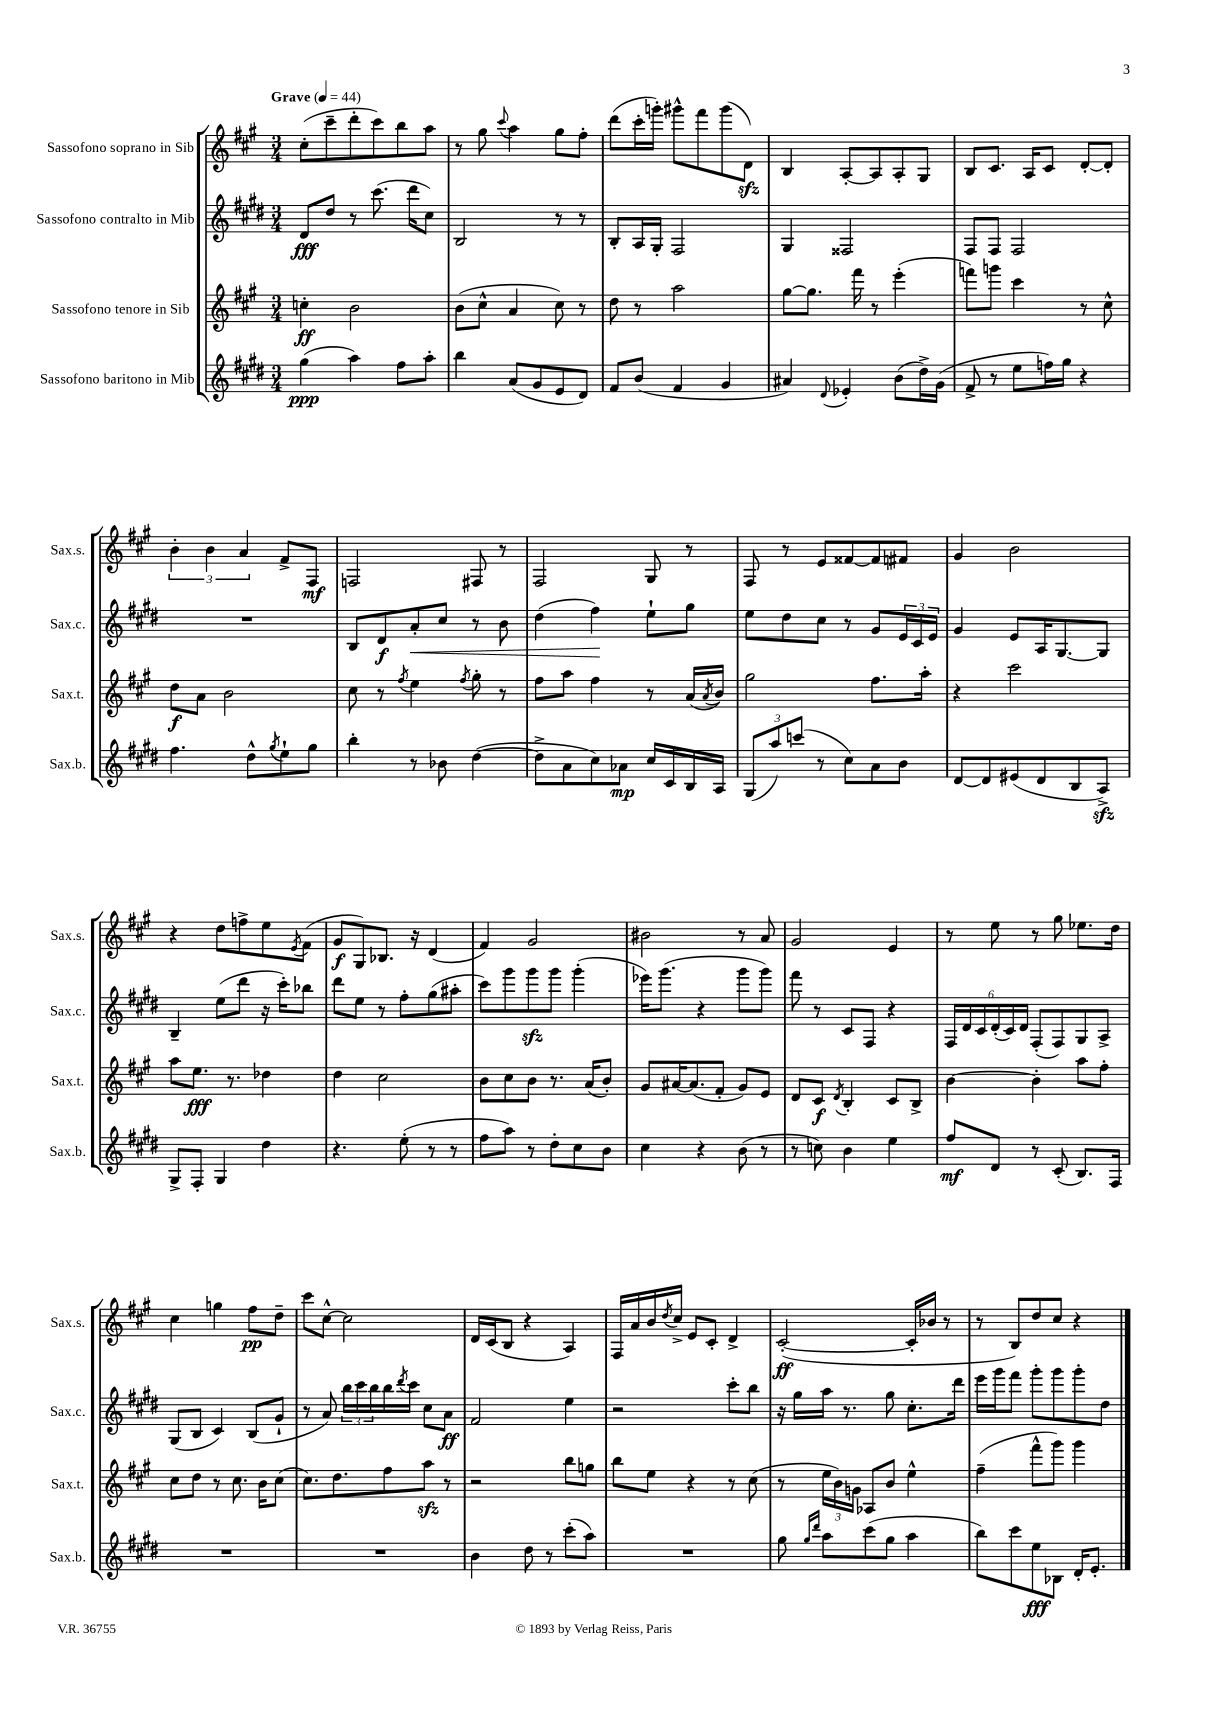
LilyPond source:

<<
\new StaffGroup <<
\new Staff = "s0" \with { instrumentName = "Sassofono soprano in Sib" shortInstrumentName = "Sax.s." } {
    \clef treble \key a \major \numericTimeSignature \time 3/4 \tempo "Grave" 4 = 44
    cis''8-.( cis'''8-- d'''8-. cis'''8) b''8 a''8 |
    r8 gis''8 \appoggiatura { cis'''8 } a''4 gis''8 fis''8-. |
    d'''8( cis'''16-. g'''16-.) gis'''8-^ fis'''8 gis'''8( d'8\sfz) |
    b4 a8~-. a8 a8-. gis8 |
    b8 cis'8. a16 cis'8 d'8~-. d'8-. |
    \tuplet 3/2 { b'4-. b'4 a'4 } fis'8-> fis8\mf |
    f2 fis8 r8 |
    fis2 gis8 r8 |
    fis8 r8 e'8 fisis'8~ fisis'8 fis'8 |
    gis'4 b'2 |
    r4 d''8 f''8-> e''8 \acciaccatura { e'8 } fis'8( |
    gis'8\f gis8) bes8. r16 d'4( |
    fis'4) gis'2 |
    bis'2 r8 a'8 |
    gis'2 e'4 |
    r8 e''8 r8 gis''8 ees''8. d''16 |
    cis''4 g''4 fis''8\pp d''8-- |
    cis'''8 cis''8~-^ cis''2 |
    d'16 cis'16( b8 r4 a4) |
    fis16 a'16 b'16 \acciaccatura { d''8 } cis''16-> e'8 cis'8-. d'4-> |
    cis'2~-.\ff( cis'16-. bes'16 r8 |
    r8 b8) d''8 cis''8 r4 \bar "|." |
}
\new Staff = "s1" \with { instrumentName = "Sassofono contralto in Mib" shortInstrumentName = "Sax.c." } {
    \clef treble \key e \major \numericTimeSignature \time 3/4
    dis'8\fff dis''8 r8 cis'''8.( dis'''16 cis''8) |
    b2 r8 r8 |
    b8-. a16 gis16-. fis2 |
    gis4 fisis2 |
    fis8 fis8 fis2 |
    R2. |
    b8 dis'8\f a'8-.\< cis''8 r8 b'8 |
    dis''4( fis''4\!) e''8-! gis''8 |
    e''8 dis''8 cis''8 r8 gis'8 \tuplet 3/2 { e'16 cis'16 e'16 } |
    gis'4 e'8 a16 gis8.~ gis8 |
    b4-- e''8( dis'''8 r16 cis'''16-.) bes''8 |
    dis'''8 e''8 r8 fis''8-. gis''8( ais''8-. |
    cis'''8) gis'''8 gis'''8\sfz gis'''8 gis'''4-.( |
    ees'''16) gis'''8.( r4 gis'''8 gis'''8) |
    fis'''8 r8 cis'8 fis8 r4 |
    \tuplet 6/4 { fis16 dis'16 cis'16 dis'16-.( cis'16) dis'16 } fis8-.( fis8) gis8 a8-> |
    gis8( b8 cis'4) b8( gis'8-! |
    r8 a'8) \tuplet 3/2 { b''16 cis'''16 b''16 } b''16 \acciaccatura { dis'''8 } cis'''16 cis''8 a'8\ff |
    fis'2 e''4 |
    r2 cis'''8-. b''8 |
    r16 gis''16 a''16 r8. gis''8 cis''8.-. dis'''16 |
    e'''16 gis'''16 fis'''8 gis'''8-. gis'''8 gis'''8-. dis''8 \bar "|." |
}
\new Staff = "s2" \with { instrumentName = "Sassofono tenore in Sib" shortInstrumentName = "Sax.t." } {
    \clef treble \key a \major \numericTimeSignature \time 3/4
    c''4-.\ff b'2 |
    b'8( cis''8-^ a'4 cis''8) r8 |
    d''8 r8 a''2 |
    gis''8~ gis''8. fis'''16 r8 e'''4-.( |
    f'''8) g'''8 cis'''4 r8 cis''8-^ |
    d''8\f a'8 b'2 |
    cis''8 r8 \acciaccatura { fis''8 } e''4 \acciaccatura { fis''8 } gis''8-. r8 |
    fis''8 a''8 fis''4 r8 a'16( \acciaccatura { a'8 } b'16) |
    gis''2 fis''8. a''16-. |
    r4 cis'''2 |
    a''8 e''8.\fff r8. des''4 |
    d''4 cis''2 |
    b'8 cis''8 b'8 r8. a'16( b'8-.) |
    gis'8 ais'16~ ais'8.( fis'8-. gis'8) e'8 |
    d'8 cis'8\f \acciaccatura { d'8 } b4-. cis'8 b8-> |
    b'4~ b'4-. a''8 fis''8-. |
    cis''8 d''8 r8 cis''8. b'16 cis''8( |
    cis''8.) d''8. fis''8 a''8\sfz r8 |
    r2 b''8 g''8 |
    b''8 e''8 r4 r8 cis''8( |
    r8 \tuplet 3/2 { e''16 b'16) g'16 } aes8 b'8 e''4-^ |
    fis''4--( fis'''8-^ gis'''8) gis'''4 \bar "|." |
}
\new Staff = "s3" \with { instrumentName = "Sassofono baritono in Mib" shortInstrumentName = "Sax.b." } {
    \clef treble \key e \major \numericTimeSignature \time 3/4
    gis''4\ppp( a''4) fis''8 a''8-. |
    b''4 a'8( gis'8 e'8 dis'8) |
    fis'8 b'8( fis'4 gis'4 |
    ais'4) \appoggiatura { dis'8 } ees'4-. b'8( dis''16->) gis'16( |
    fis'8-> r8 e''8 f''16) gis''16 r4 |
    fis''4. dis''8-^ \acciaccatura { gis''8 } e''8-! gis''8 |
    b''4-. r8 bes'8 dis''4~( |
    dis''8-> a'8 cis''8) aes'8\mp cis''16 cis'16 b16 a16 |
    \tuplet 3/2 { gis8( a''8) c'''8( } r8 cis''8) a'8 b'8 |
    dis'8~ dis'8 eis'8( dis'8 b8 a8->\sfz) |
    gis8-> fis8-. gis4 dis''4 |
    r4. e''8-.( r8 r8 |
    fis''8 a''8) r8 dis''8-. cis''8 b'8 |
    cis''4 r4 b'8( r8 |
    r8 c''8) b'4 e''4 |
    fis''8\mf dis'8 r8 cis'8-.( b8.) fis16 |
    R2. |
    R2. |
    b'4 dis''8 r8 cis'''8-.( a''8) |
    R2. |
    gis''8 \grace { gis''16 dis'''16 } a''8 cis'''8( gis''8 a''4 |
    b''8) cis'''8 e''8\fff bes8 dis'16-. e'8.-. \bar "|." |
}
>>
>>
\layout { \context { \Score \remove "Bar_number_engraver" } }
